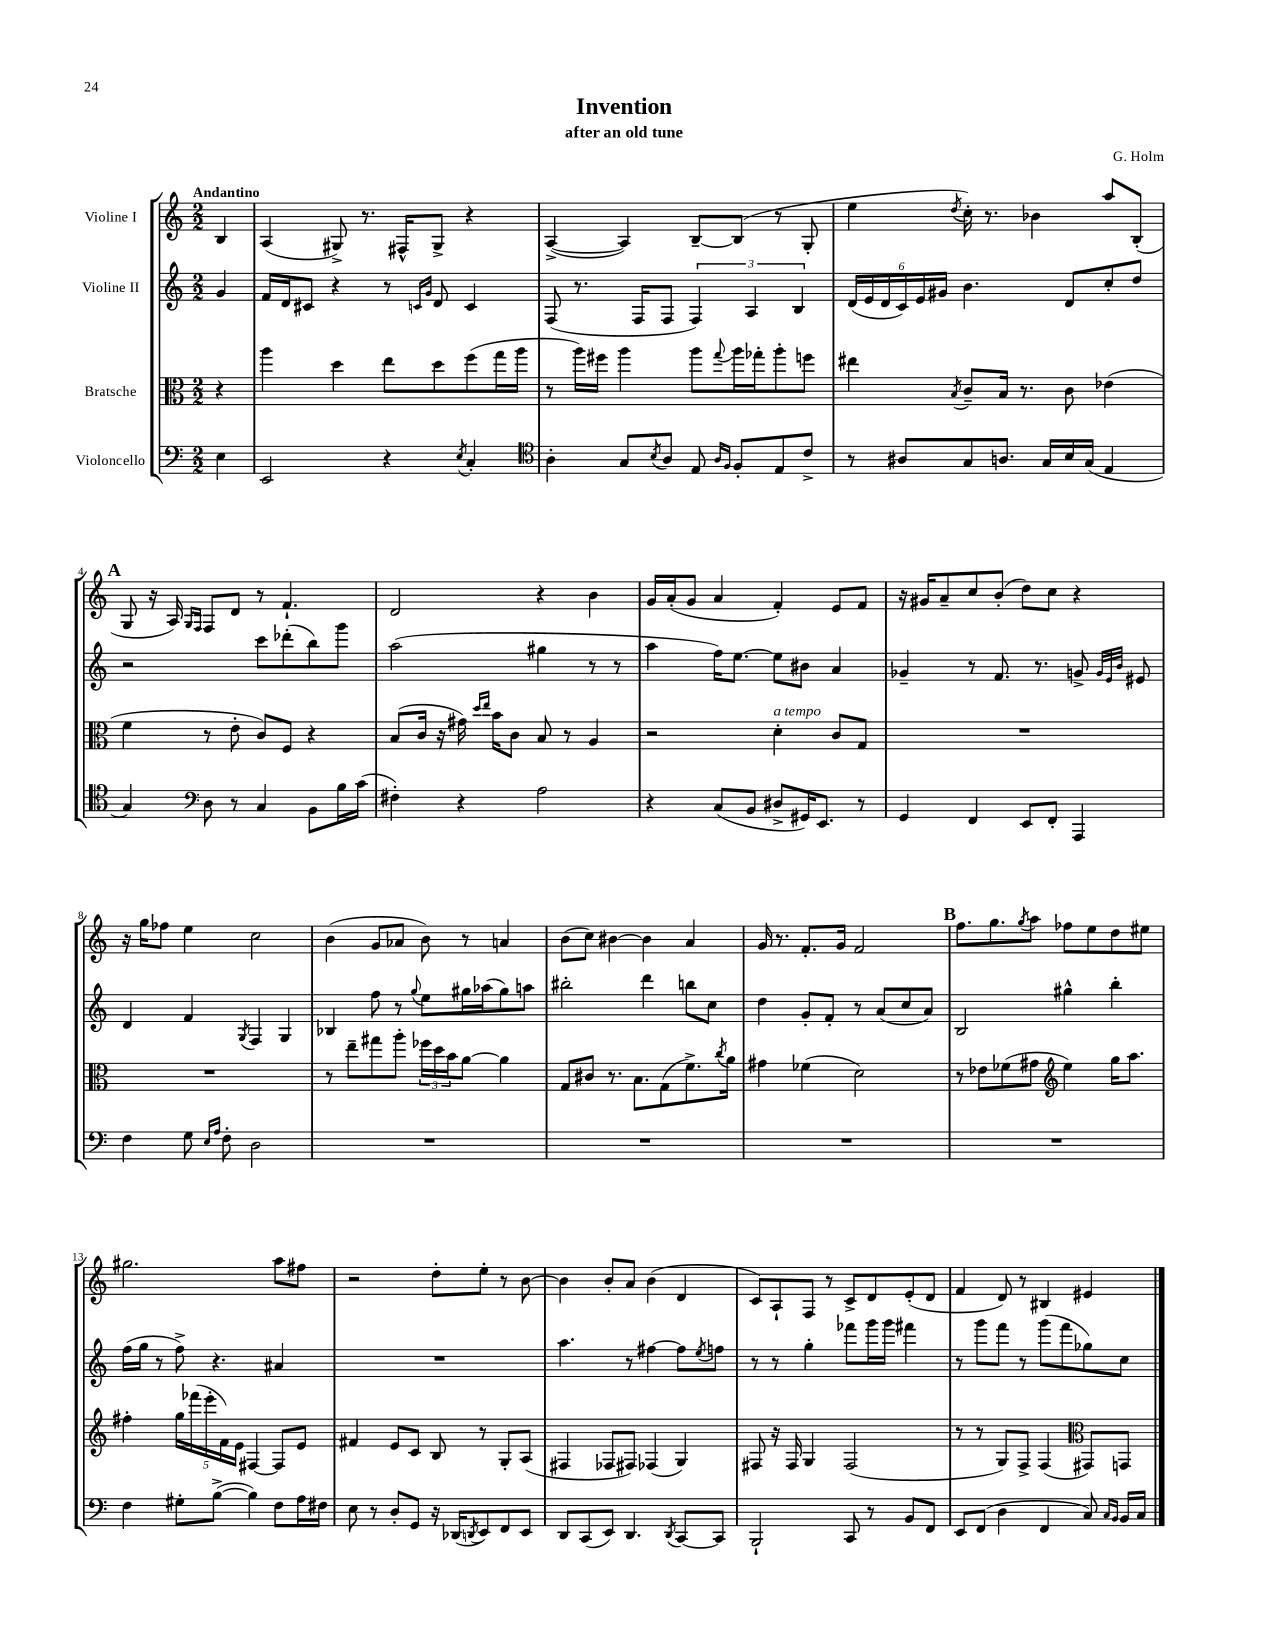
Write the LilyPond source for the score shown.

\header { title = "Invention" composer = "G. Holm" subtitle = "after an old tune" }
<<
\new StaffGroup <<
\new Staff = "s0" \with { instrumentName = "Violine I" } {
    \clef treble \key c \major \numericTimeSignature \time 2/2 \partial 4 \tempo "Andantino"
    b4 |
    a4( gis8->) r8. fis16-^ gis8-> r4 |
    a4~->( a4) b8~-- b8( r8 g8-. |
    e''4 \acciaccatura { d''8 } c''16-.) r8. bes'4 a''8 b8-.( |
    \mark \markup { \bold "A" } g8 r16 a16) \grace { g16 f16 } f8 d'8 r8 f'4.-! |
    d'2 r4 b'4 |
    g'16 a'16-.( g'8 a'4 f'4-.) e'8 f'8 |
    r16 gis'16 a'8-- c''8 b'8-.( d''8) c''8 r4 |
    r16 g''16 fes''8 e''4 c''2 |
    b'4( g'8 aes'8 b'8) r8 a'4 |
    b'8( c''8) bis'4~ bis'4 a'4 |
    g'16 r8. f'8.-. g'16 f'2 |
    \mark \markup { \bold "B" } f''8. g''8. \acciaccatura { g''8 } a''8 fes''8 e''8 d''8 eis''8 |
    gis''2. a''8 fis''8 |
    r2 d''8-. e''8-. r8 b'8~ |
    b'4 b'8-. a'8 b'4( d'4 |
    c'8) a8-! f8 r8 c'8-> d'8 e'8-.( d'8 |
    f'4 d'8) r8 bis4 eis'4 \bar "|." |
}
\new Staff = "s1" \with { instrumentName = "Violine II" } {
    \clef treble \key c \major \numericTimeSignature \time 2/2 \partial 4
    g'4 |
    f'16 d'16 cis'8 r4 r8 \grace { c'16 g'16 } d'8 c'4 |
    f8( r8. f16 f8 \tuplet 3/2 { f4) a4 b4 } |
    \tuplet 6/4 { d'16( e'16 d'16 c'16) e'16 gis'16 } b'4. d'8 c''8-. d''8 |
    \mark \markup { \bold "A" } r2 c'''8 des'''8-.( b''8) g'''8 |
    a''2( gis''4 r8 r8 |
    a''4 f''16) e''8.~ e''8 bis'8 a'4 |
    ges'4-- r8 f'8. r8. g'8-> \grace { g'32 e'32 b'32 } eis'8 |
    d'4 f'4 \acciaccatura { g8 } f4 g4 |
    bes4 f''8 r8 \appoggiatura { g''8 } e''8 gis''16 aes''16( gis''8) a''8 |
    bis''2-. d'''4 b''8 c''8 |
    d''4 g'8-. f'8-. r8 a'8( c''8 a'8) |
    \mark \markup { \bold "B" } b2 gis''4-^ b''4-. |
    f''16( g''16 r8 f''8->) r4. ais'4 |
    R1 |
    a''4. r8 fis''4~ fis''8 \acciaccatura { e''8 } f''8 |
    r8 r8 g''4-. fes'''8 g'''16 g'''16 fis'''4 |
    r8 g'''8 f'''8 r8 g'''8( f'''8 ges''8) c''8 \bar "|." |
}
\new Staff = "s2" \with { instrumentName = "Bratsche" } {
    \clef alto \key c \major \numericTimeSignature \time 2/2 \partial 4
    r4 |
    a''4 d''4 e''8 d''8 f''8( g''16 a''16 |
    r8 a''16) fis''16 a''4 a''8 \appoggiatura { g''8 } a''16 ges''16-. a''8-. f''8 |
    eis''4 \acciaccatura { b8 } c'8-- b16 r8. c'8 ees'4( |
    \mark \markup { \bold "A" } f'4 r8 e'8-. c'8) f8 r4 |
    b8( c'16 r16 gis'16) \grace { d''16 e''16 } b'16 c'8 b8 r8 a4 |
    r2 d'4-.^\markup { \italic "a tempo" } c'8 g8 |
    R1 |
    R1 |
    r8 e''8-- gis''8 a''8-. \tuplet 3/2 { fes''16 d''16 b'16 } a'8~ a'4 |
    g8 cis'8 r8. b8. g8( f'8.->) \acciaccatura { c''8 } a'16 |
    gis'4 fes'4( d'2) |
    \mark \markup { \bold "B" } r8 ees'8 fes'8( gis'8 \clef treble e''4) g''16 a''8. |
    fis''4-. \tuplet 5/4 { g''16 fes'''16( e'''16-. f'16) e'16 } fis4~ fis8 e'8 |
    fis'4 e'8 c'8 b8 r8 g8-. a8( |
    fis4 fes8 fis8) fes4( g4) |
    fis8 r16 fis16 g4 fis2( |
    r8 r8 g8) f8-> f4( \clef alto gis,8) g,8 \bar "|." |
}
\new Staff = "s3" \with { instrumentName = "Violoncello" } {
    \clef bass \key c \major \numericTimeSignature \time 2/2 \partial 4
    e4 |
    e,2 r4 \acciaccatura { e8 } c4-. |
    \clef tenor a4-. g8 \acciaccatura { b8 } a8 e8 \grace { a16 f16 } f8-. e8 c'8-> |
    r8 ais8 g8 a8. g16 b16 g16( e4 |
    \mark \markup { \bold "A" } g4) \clef bass d8 r8 c4 b,8 b16 c'16( |
    fis4-.) r4 a2 |
    r4 c8( b,8 dis8-> gis,16) e,8. r8 |
    g,4 f,4 e,8 f,8-. a,,4 |
    f4 g8 \grace { e16 a16 } f8-. d2 |
    R1 |
    R1 |
    R1 |
    \mark \markup { \bold "B" } R1 |
    f4 gis8-. b8~->( b4) f8 a16 fis16 |
    e8 r8 d8-. g,8 r16 des,16( \acciaccatura { d,8 } e,8) f,8 e,8 |
    d,8 c,8( e,8) d,4. \acciaccatura { d,8 } c,8~ c,8 |
    b,,2-! c,8 r8 b,8 f,8 |
    e,8 f,8( d4 f,4 c8) \grace { c16 b,16 } b,16 c16 \bar "|." |
}
>>
>>
